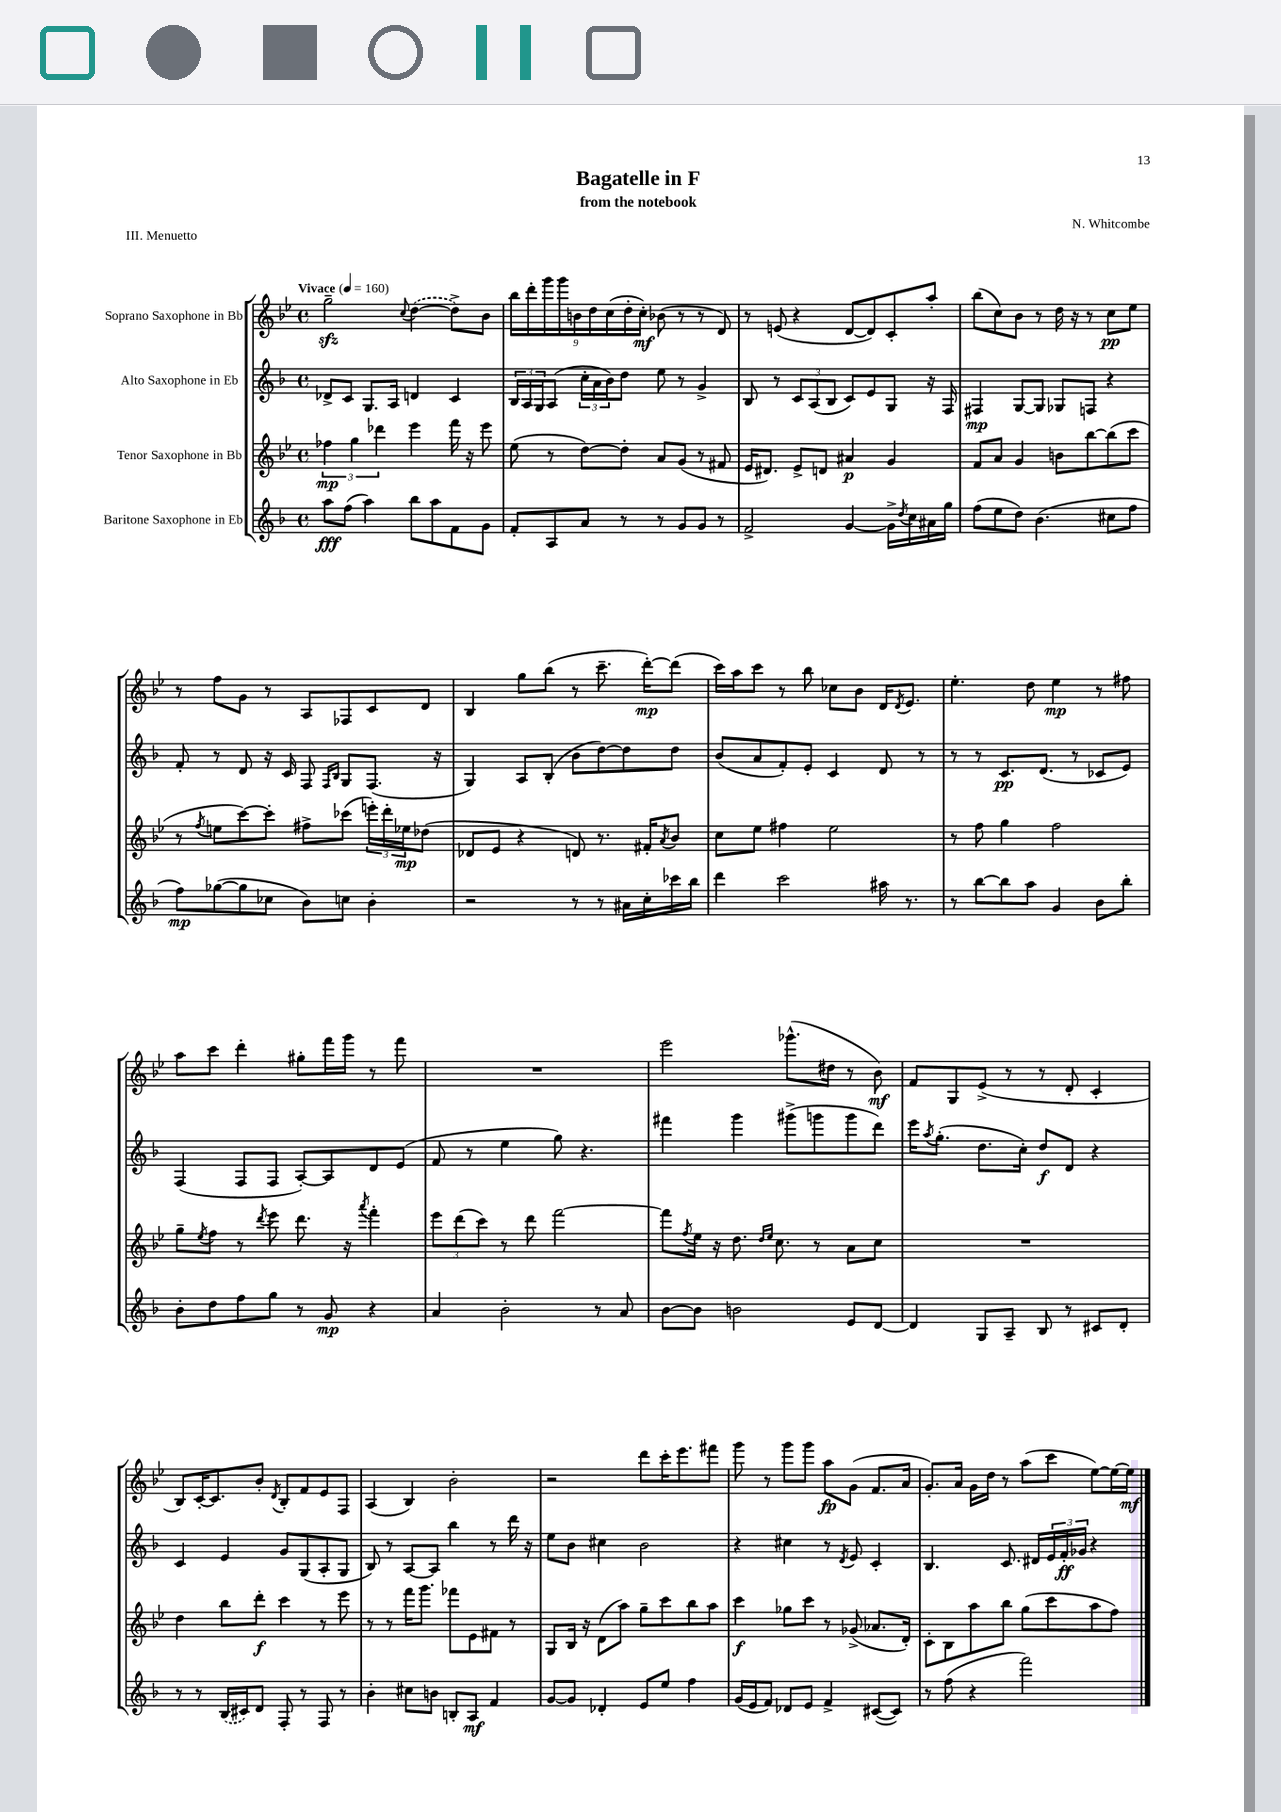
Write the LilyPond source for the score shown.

\header { title = "Bagatelle in F" composer = "N. Whitcombe" subtitle = "from the notebook" piece = "III. Menuetto" }
<<
\new StaffGroup <<
\new Staff = "s0" \with { instrumentName = "Soprano Saxophone in Bb" } {
    \clef treble \key bes \major \defaultTimeSignature \time 4/4 \tempo "Vivace" 4 = 160
    g''2--\sfz \appoggiatura { c''8 } \once \slurDashed d''4~( d''8->) bes'8 |
    \tuplet 9/8 { bes''16 d'''16-. g'''16 g'''16 b'16 d''16 c''16( d''16-. c''16-.\mf) } bes'8( r8 r8 d'8) |
    r8 e'8( r4 d'8~ d'8) c'8-. a''8-. |
    bes''8( c''8) bes'8 r8 d''16 r16 r8 c''8\pp ees''8 |
    r8 f''8 g'8 r8 a8 fes8 c'8 d'8 |
    bes4 g''8 bes''8( r8 c'''8.-- d'''16~-.\mp) d'''8( |
    c'''16) a''16 c'''8 r8 bes''8 ces''8 bes'8 d'16 \acciaccatura { d'8 } ees'8. |
    ees''4.-. d''8 ees''4\mp r8 fis''8 |
    a''8 c'''8 d'''4-. gis''8-. f'''16 g'''16 r8 f'''8 |
    R1 |
    ees'''2 ges'''8.-^( dis''16 r8 bes'8\mf) |
    f'8 g8 ees'8->( r8 r8 d'8-. c'4-. |
    bes8) c'16~-. c'8. bes'8-. \acciaccatura { d'8 } bes8-. f'8 ees'8 f8 |
    a4( bes4) bes'2-. |
    r2 d'''8 c'''16-. ees'''8. fis'''8 |
    g'''8 r8 g'''8 g'''8 a''8\fp g'8( f'8. a'16 |
    g'8.-.) a'16 g'16 d''16 r8 a''8( c'''8 ees''8~) ees''16~ ees''16\mf \bar "|." |
}
\new Staff = "s1" \with { instrumentName = "Alto Saxophone in Eb" } {
    \clef treble \key f \major \defaultTimeSignature \time 4/4
    des'8-> c'8 g8. a16 d'4 c'4 |
    \tuplet 3/2 { bes16 a16 g16 } a8( \tuplet 3/2 { c''16-. a'16 bes'16) } d''8 e''8 r8 g'4-> |
    bes8 r8 \tuplet 3/2 { c'8 a8( bes8 } c'8) e'8 g8 r16 f16 |
    fis4\mp g8~ g8 ges8 f8 r4 |
    f'8-. r8 d'8 r16 c'16 f8 \grace { f16 bes16 } g8 f8.( r16 |
    g4) a8 bes8-.( bes'8 d''8~) d''8 d''8 |
    bes'8( a'8 f'8-.) e'8-. c'4 d'8 r8 |
    r8 r8 c'8.\pp d'8.( r8 ces'8 e'8) |
    f4( f8 f8 a8~-.) a8 d'8 e'8( |
    f'8 r8 e''4 g''8) r4. |
    fis'''4 g'''4 gis'''8->( g'''8 g'''8 d'''8) |
    e'''16 \acciaccatura { a''8 } g''8.-.( d''8. c''16-.) d''8\f d'8 r4 |
    c'4 e'4 g'8 g8( a8-. g8 |
    bes8) r8 a8~ a8 bes''4 r8 d'''16 r16 |
    e''8 bes'8 cis''4 bes'2 |
    r4 cis''4 r8 \acciaccatura { d'8 } e'8 c'4-. |
    bes4. c'8. dis'16 \tuplet 3/2 { e'16 f'16-.\ff ges'16 } r4 \bar "|." |
}
\new Staff = "s2" \with { instrumentName = "Tenor Saxophone in Bb" } {
    \clef treble \key bes \major \defaultTimeSignature \time 4/4
    \tuplet 3/2 { fes''4\mp g''4 des'''4 } ees'''4 f'''16 r16 ees'''8 |
    ees''8( r8 d''8~) d''8-. a'8 g'8( r8 fis'8 |
    ees'16 dis'8.) ees'8-> d'8 ais'4\p g'4 |
    f'8 a'8 g'4 b'8 bes''8~ bes''8( c'''8 |
    r8 \acciaccatura { f''8 } e''8 c'''8~) c'''8-. fis''8-> ces'''8( \tuplet 3/2 { e'''16-.) d'''16-. ees''16\mp } des''8( |
    des'8 ees'8 r4 d'8) r8. fis'16-. \acciaccatura { a'8 } bes'8 |
    c''8 ees''8 fis''4 ees''2 |
    r8 f''8 g''4 f''2 |
    g''8-- \acciaccatura { ees''8 } f''8 r8 \acciaccatura { d'''8 } ees'''8 d'''8. r16 \acciaccatura { a'''8 } f'''4-. |
    \tuplet 3/2 { ees'''8 d'''8( c'''8) } r8 d'''8 f'''2~ |
    f'''8 \acciaccatura { f''8 } ees''16 r16 d''8. \grace { d''16 ees''16 } c''8. r8 a'8 c''8 |
    R1 |
    d''4 bes''8 d'''8-.\f c'''4 r8 ees'''8 |
    r8 r8 f'''16 g'''8. fes'''8 ees'8 fis'8 r8 |
    g8 bes16 r16 d'8( a''8) g''8-- c'''8 bes''8 a''8 |
    c'''4\f ges''8 c'''8 r8 ges'8->( aes'8. d'16-.) |
    c'8-. bes8 a''8 bes''8 g''8( c'''8 a''8 f''8) \bar "|." |
}
\new Staff = "s3" \with { instrumentName = "Baritone Saxophone in Eb" } {
    \clef treble \key f \major \defaultTimeSignature \time 4/4
    a''8\fff f''8( a''4) bes''8 a''8 f'8 g'8 |
    f'8-. a8 a'8 r8 r8 g'8 g'8 r8 |
    f'2-> g'4~ g'16-> \acciaccatura { d''8 } c''16 ais'16 g''16 |
    f''8( e''8 d''8) bes'4.( cis''8 f''8 |
    f''8\mp) ges''8~( ges''8 ces''8 bes'8) c''8 bes'4-. |
    r2 r8 r8 ais'16 c''16-. ces'''16 bes''16 |
    d'''4 c'''2 ais''16 r8. |
    r8 bes''8~ bes''8 a''8 g'4 bes'8 bes''8-. |
    bes'8-. d''8 f''8 g''8 r8 g'8\mp r4 |
    a'4 bes'2-. r8 a'8 |
    bes'8~ bes'8 b'2 e'8 d'8~ |
    d'4 g8 a8-- bes8 r8 cis'8 d'8-. |
    r8 r8 \once \slurDashed bes16( cis'16) d'8 f8-. r8 f8 r8 |
    bes'4-. cis''8 b'8 b8-. a8\mf f'4 |
    g'8~ g'8 des'4-. e'8 e''8 f''4 |
    g'16( e'16 f'8) des'8 e'8 f'4-> cis'8~( cis'8) |
    r8 f''8( r4 f'''2) \bar "|." |
}
>>
>>
\layout { \context { \Score \remove "Bar_number_engraver" } }
